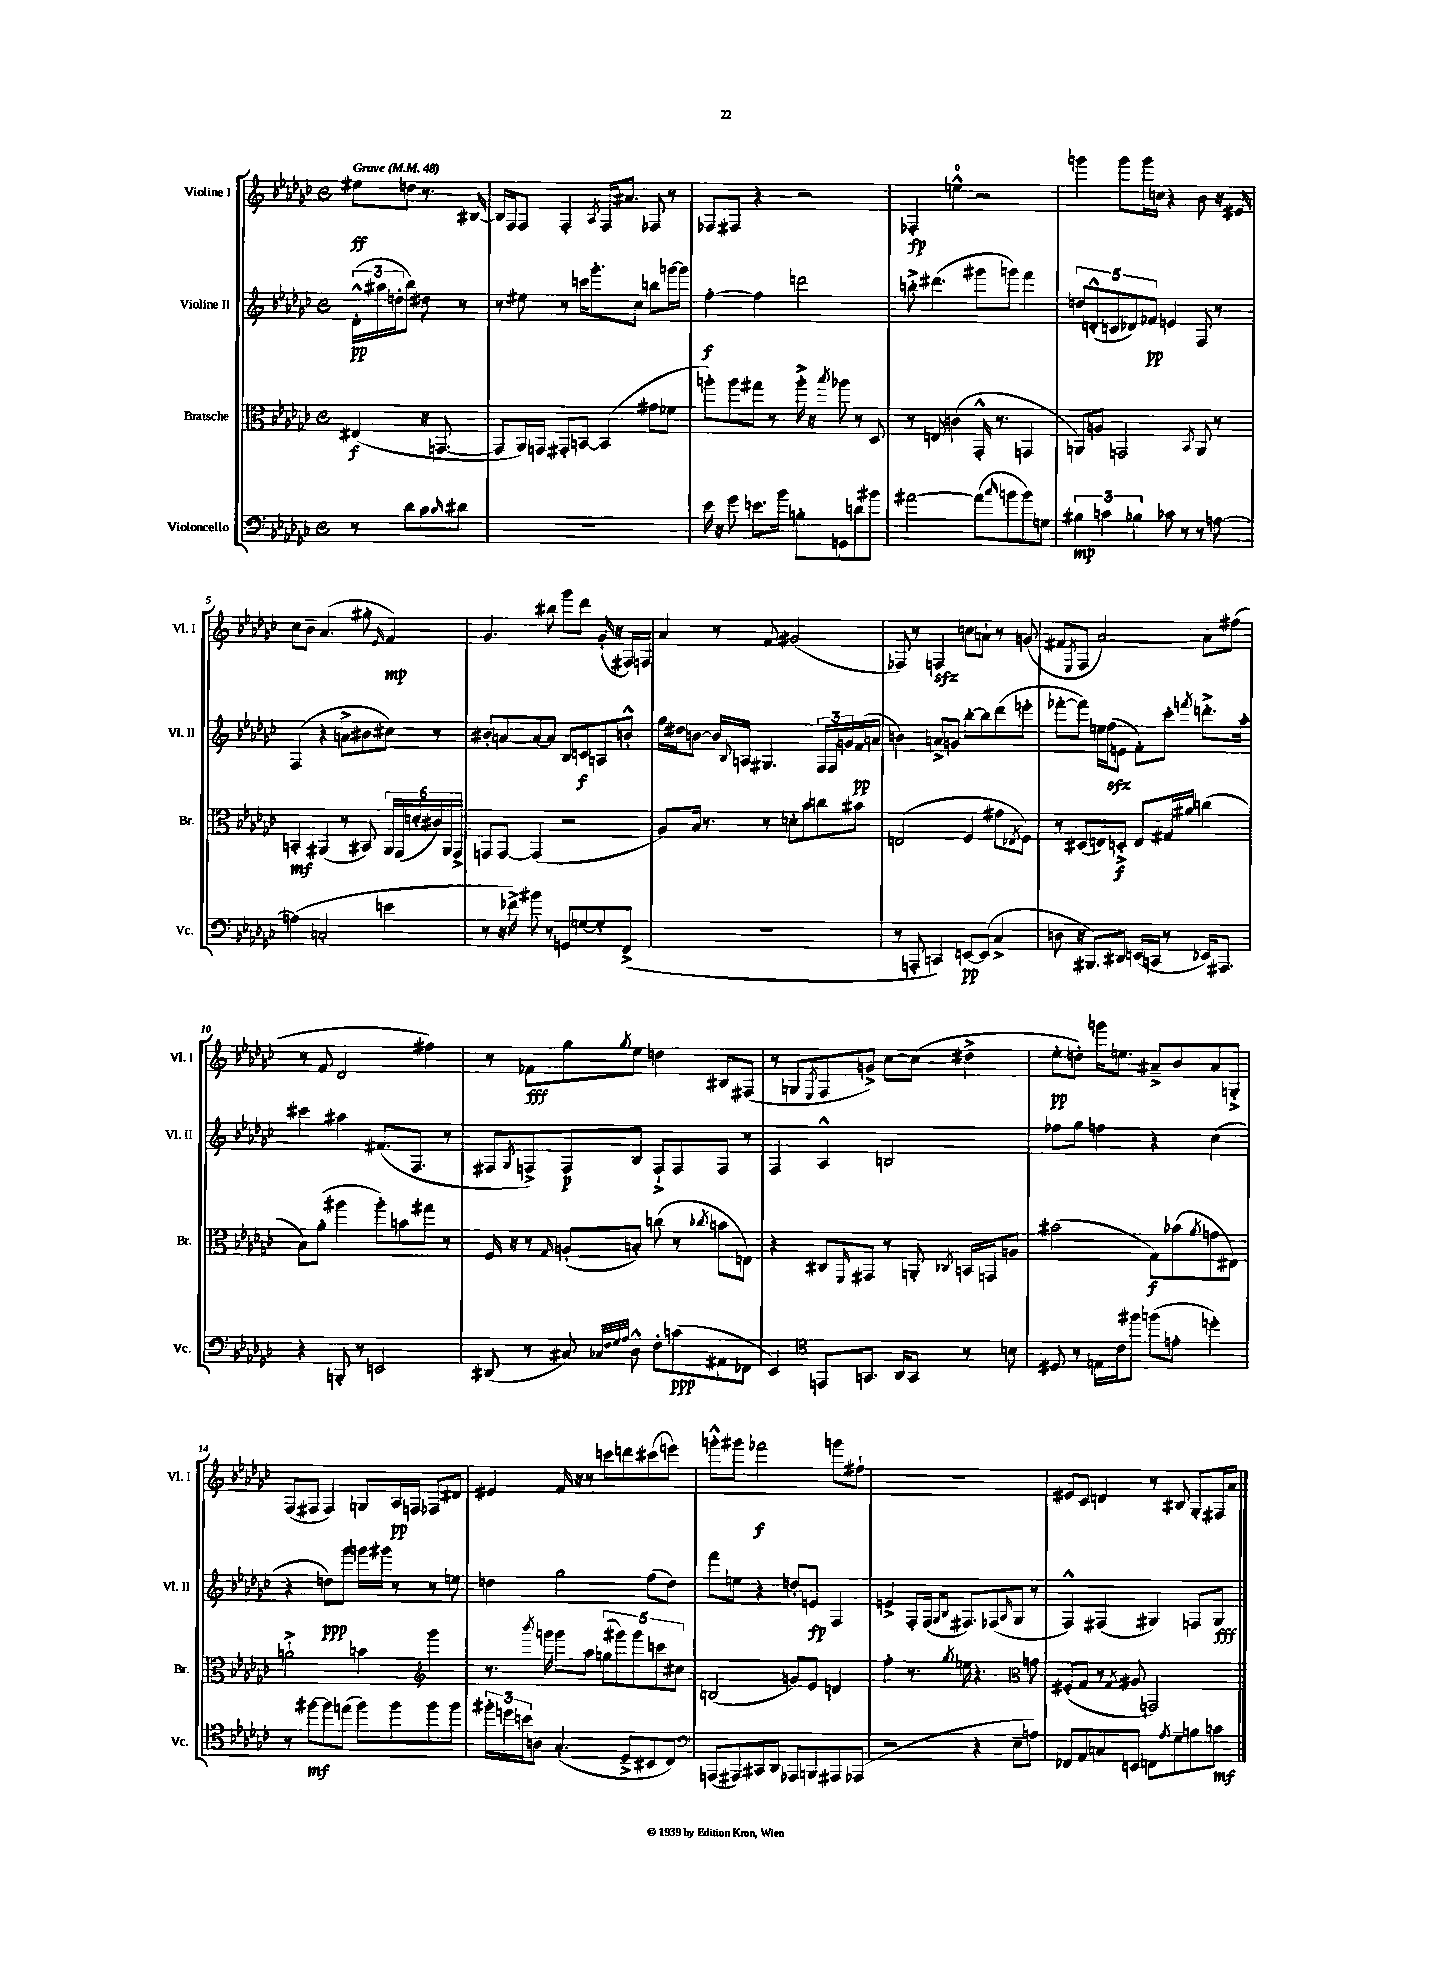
<<
\new StaffGroup <<
\new Staff = "s0" \with { instrumentName = "Violine I" shortInstrumentName = "Vl. I" } {
    \clef treble \key ges \major \defaultTimeSignature \time 4/4 \partial 2 \tempo "Grave" 4 = 48
    eis''8\ff d''8 r8. bis16~ |
    bis16 f16 f8 f4-. \acciaccatura { aes8 } f16 ais'8. fes8 r8 |
    fes8 fis8 r4 r2 |
    fes4-.\fp e''4-0-^ r2 |
    g'''4 g'''8 g'''16 c''16 r4 bes'8 r16 eis'16 |
    ces''8 bes'8-- aes'4.( gis''8-. \grace { ees'16 } f'4\mp) |
    ges'4. bis''8 ges'''8 des'''8 ges'16-.( r16 fis16) f16 |
    aes'4 r8 f'8 gis'2( |
    fes8) r8 f4\sfz c''8 a'8-! r8 g'8( |
    fis'8 \acciaccatura { ees8 } f8 aes'2~) aes'8 fis''8( |
    r8 f'8 des'2 fis''4) |
    r8 fes'8\fff ges''8 \acciaccatura { ges''8 } ees''8 d''4 bis8 fis8( |
    r8 g8 \acciaccatura { ees8 } f8 g'8->) ces''8~ ces''8( dis''4-> |
    ees''8-.\pp d''8-.) g'''16 e''8. ais'8---> bes'8 ais'8 g8-.-> |
    f8( fis8 fis4) g8 aes16\pp f16 fes8 dis'8 |
    eis'4 f'16 r16 r8 c'''8 d'''8 cis'''8( e'''8) |
    g'''8-.-^ gis'''8 fes'''2\f g'''8 fis''8-! |
    R1 |
    eis'8 ces'8 d'4 r8 bis8 ges8-. fis16 aes'16 \bar "|." |
}
\new Staff = "s1" \with { instrumentName = "Violine II" shortInstrumentName = "Vl. II" } {
    \clef treble \key ges \major \defaultTimeSignature \time 4/4 \partial 2
    \tuplet 3/2 { des'16-.-^\pp( ais''16 d''16-. } bes''8) dis''8 r8 |
    r8 eis''8 r8 c'''16 ges'''8.-. ces''8 b''8 g'''16~ g'''16 |
    f''4~-.\f f''4 d'''2 |
    b''8-.-> dis'''4.( gis'''8 g'''8) f'''4 |
    \tuplet 5/4 { d''8 d'8-.-^( c'8 des'8) fes'8\pp } e'4 f8 r8 |
    f4( r4 a'8-> bis'8 cis''8) r8 |
    bis'8-. a'8~ a'8~ a'8 bes8 c'8\f a8 b'8-.-^ |
    ges''16 dis''16 b'8~ b'16 \appoggiatura { bes8 } a16 gis4. \tuplet 3/2 { f16 f16 g'16 } f'16\pp( a'16 |
    b'4) a'8-> g'8 bes''8~-. bes''8 des'''8( e'''8-. |
    fes'''8~-. fes'''8) e''16 f''16\sfz( e'8 f'8-.) ces'''8-. \acciaccatura { f'''8 } d'''8.-.-> aes''16-. |
    cis'''4 ais''4 fis'8.( f8. r8 |
    fis8 \acciaccatura { ges8 } f8->) f8\p bes8 f8-!-> f8 f8 r8 |
    f4 aes4-^ b2 |
    fes''8 ges''8 f''4 r4 ces''4( |
    r4 d''8\ppp) ges'''8 g'''16 gis'''16 r8 r8 e''8 |
    d''4 ges''2 f''8( d''8) |
    f'''8 e''8 r4 d''8-. e'8\fp f4 |
    e'4-> f8-. f16( \grace { ges16 bes16 } fis8.) fes8( \grace { aes16 } ges8 r8 |
    f4-^) fis4( gis4) f8 gis8\fff \bar "|." |
}
\new Staff = "s2" \with { instrumentName = "Bratsche" shortInstrumentName = "Br." } {
    \clef alto \key ges \major \defaultTimeSignature \time 4/4 \partial 2
    eis4\f( r16 g,8.~ |
    g,8 aes,16) g,16 gis,8-. b,8~ b,4( gis'8 fes'8 |
    a''8-.) a''8 gis''8 r8 a''16-.-> r16 \acciaccatura { bes''8 } aes''8 r8 des8 |
    r8 e8 c'4( ges,16-.-^ r8. g,4 |
    a,8) a8 g,2 \acciaccatura { bes,8 } a,8 r8 |
    b,4-.\mf ais,4( r8 bis,8) \tuplet 6/4 { ais,16 ges,16( d'16-. cis'16) ais,16 ges,16-> } |
    g,8 g,8~ g,4( r2 |
    aes8) bes16 r8. r8 d'8-. bes'8 c''8 bis'8 |
    e2( f4 gis'8 \acciaccatura { ees8 } f8) |
    r8 dis8( e8) d8-.->\f e8 gis16 ais'16 c''4( |
    bes8) aes'8-.( ais''4 ais''8-.) b'8 gis''8 r8 |
    f16 r16 r8 \grace { ges16 } a8-.( b8-.) c''8( r8 \acciaccatura { ces''8 } b'8 e8) |
    r4 cis8 \grace { f,16 } gis,8 r8 a,8-. \acciaccatura { ces8 } b,16 g,16 a8 |
    bis'2( ges8\f) bes'8( \acciaccatura { aes'8 } g'8 eis8) |
    a'2-!-> b'4 \clef treble ges'''4 |
    r8. \acciaccatura { bes'''8 } g'''16 g'''8 aes''8 \tuplet 5/4 { g''8( gis'''8) gis'''8 c'''8 cis''8 } |
    b2( g'8) ees'8 d'4 |
    f''4-. r8. \acciaccatura { ges''8 } e''16 r4. \clef alto g'8 |
    fis8-.( ges8 r8 \acciaccatura { ges8 } ais8 g,2) \bar "|." |
}
\new Staff = "s3" \with { instrumentName = "Violoncello" shortInstrumentName = "Vc." } {
    \clef bass \key ges \major \defaultTimeSignature \time 4/4 \partial 2
    r8 des'8 ces'8 \grace { ces'16 } dis'8 |
    R1 |
    ees'16 r16 ges'8 e'8. bes'16 b8-. g,8 d'8 bis'8 |
    ais'2~ ais'8( \grace { ces''16 } b'8 b'8) g8 |
    \tuplet 3/2 { bis4\mp c'4 bes4 } ces'8 r8 r8 a8~ |
    a4( c2-. e'4 |
    r8 r16 fes'16->) bis'8 r8 g,8 g8~ g8-. f,8->( |
    R1 |
    r8 a,,8-. c,4) e,8~\pp e,8( ces4-> |
    d8 r16 bis,,8.) dis,8 e,16( c,16 r8 ees,16) ais,,8. |
    r4 b,,8-. r8 e,2 |
    dis,8( r8 cis8) \grace { ces32 f32 ges32 aes32 } des8-^ f8-. c'8\ppp( ais,8 fes,8 |
    ees,4) \clef tenor e,8 g,8. aes,16 g,8 r8 b8 |
    dis8 r8 e16 ces'16 fis''8 f''8( e'8-. d''4-.) |
    r8 fis''8~\mf fis''8 e''8( fis''8) fis''8 fis''8 fis''8 |
    \tuplet 3/2 { fis''16-. d''16 b'16 } a8 ges4.-.( des8---> bis,8 ces8) |
    \clef bass a,,8( ais,,8) cis,8 des,8 aes,,8 b,,8 ais,,8 aes,,8( |
    r2 r4 ees8-- a8) |
    fes,8 aes,8 c8 e,8 f,8 \acciaccatura { aes8 } ges8-- b8 c'8\mf \bar "|." |
}
>>
>>
